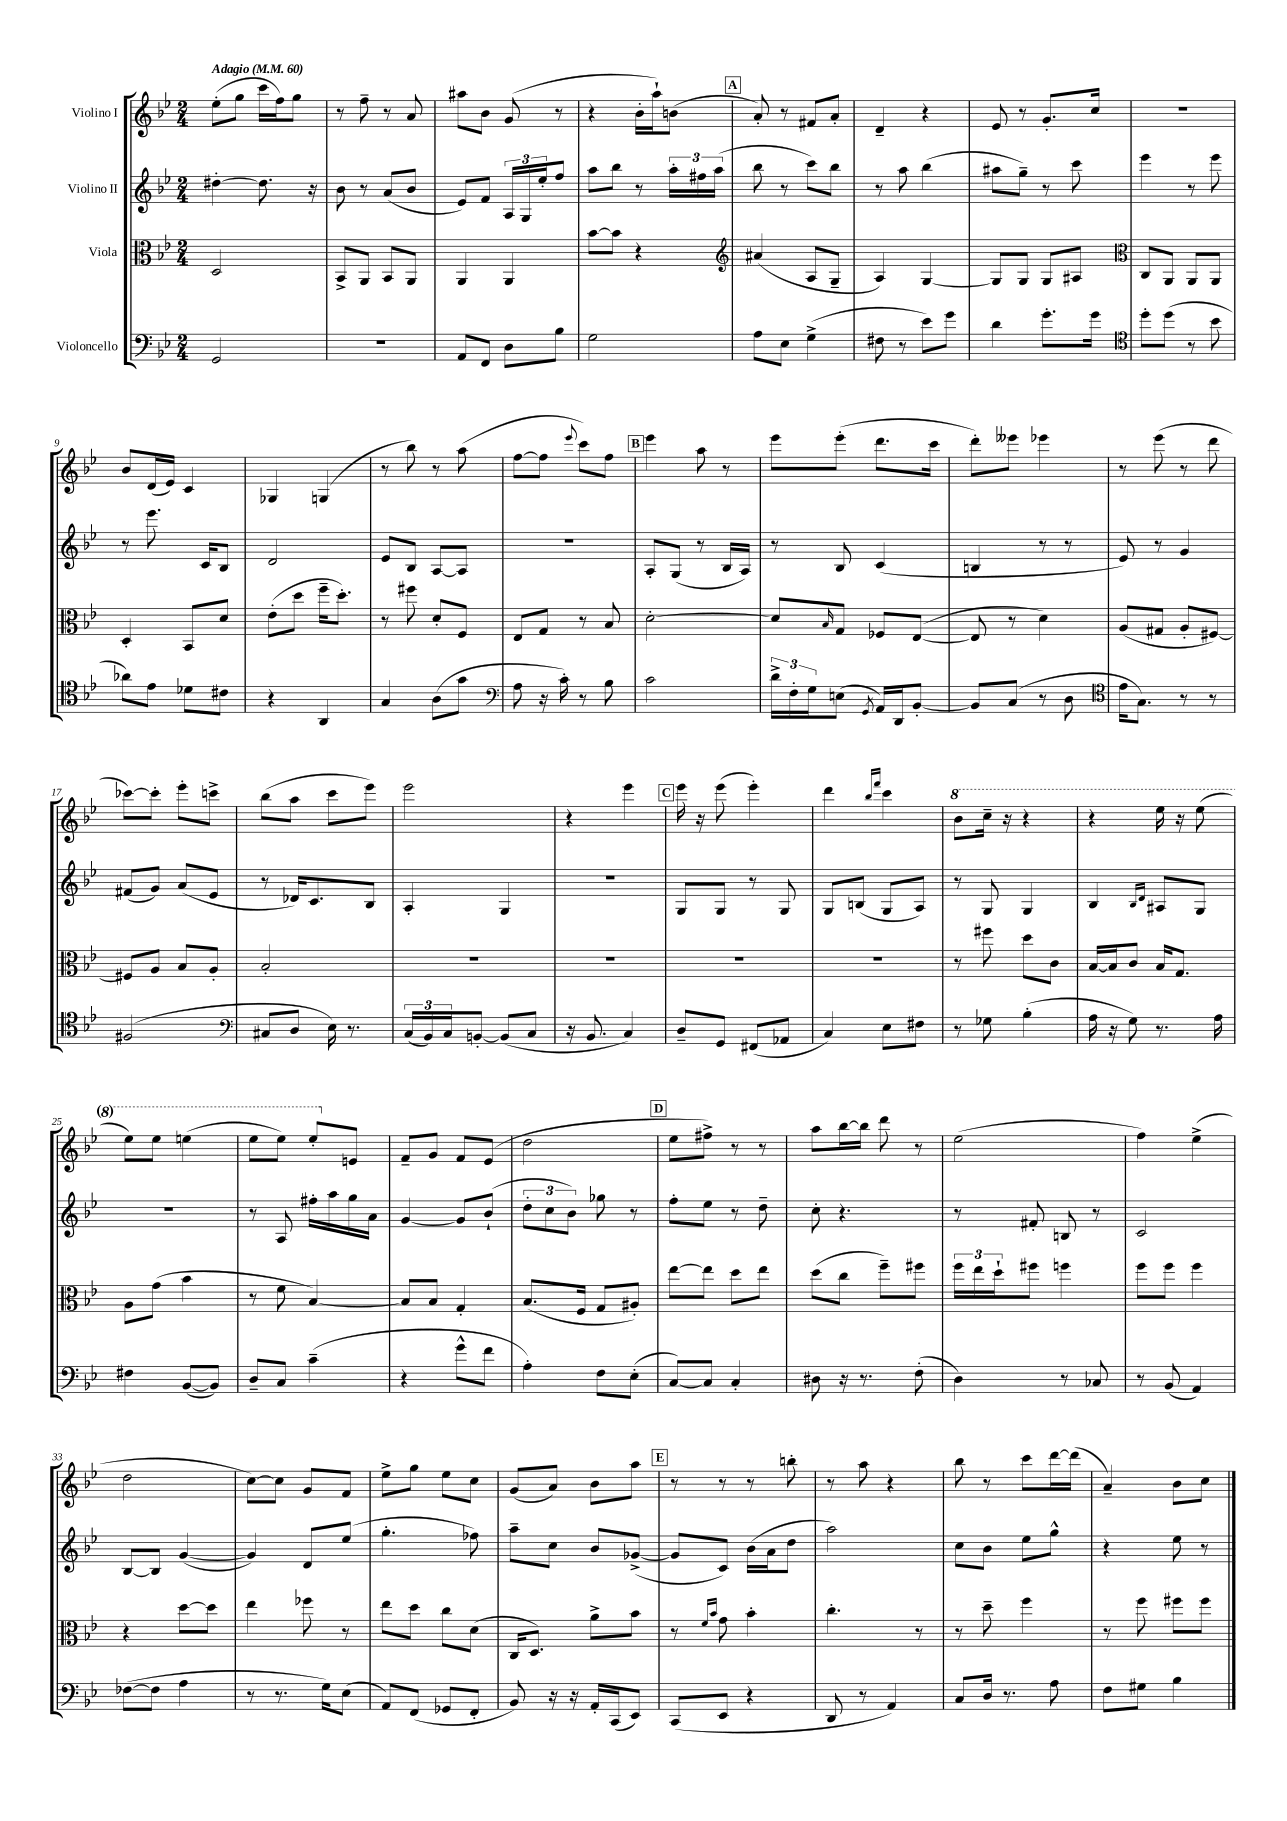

**kern	**kern	**kern	**kern
*staff4	*staff3	*staff2	*staff1
*clefF4	*clefC3	*clefG2	*clefG2
*k[b-e-]	*k[b-e-]	*k[b-e-]	*k[b-e-]
*M2/4	*M2/4	*M2/4	*M2/4
*MM60	*MM60	*MM60	*MM60
2GG	2D	[4dd#'	(8ee-'
.	.	.	8gg
.	.	8.dd#]	16ccc
.	.	.	16ff)
.	.	.	8gg
.	.	16r	.
=	=	=	=
2r	8BB-^	8b-	8r
.	8AA	8r	8ff~
.	8BB-	(8a	8r
.	8AA	8b-	8a
=	=	=	=
8AA	4AA	8e-)	8aa#
8FF	.	8f	8b-
8D	4AA	24A	(8g
.	.	24G	.
.	.	24ee-'	.
8B-	.	8ff	8r
=	=	=	=
2G	[8b-	8aa	4r
.	8b-]	8bb-	.
.	4r	8r	16b-'
.	.	.	16aa`)
.	.	24aa'	(8b
.	.	24ff#	.
.	.	(24aa	.
=	=	=	=
*	*clefG2	*	*
8A	(4a#	8bb-	8a')
8E-	.	8r	8r
(4G^	8A	8ccc)	8f#
.	8G~	8bb-	8a'
=	=	=	=
8F#	4A)	8r	4d~
8r	.	8aa	.
8e-)	[4G	(4bb-	4r
8g	.	.	.
=	=	=	=
4d	8G]	8aa#	8e-
.	8G	8gg~)	8r
8.g'	8G	8r	8.g'
.	8A#	8ccc	.
16g	.	.	16cc
=	=	=	=
*clefC4	*clefC3	*	*
8dd'	8C	4eee-	2r
(8dd	8AA	.	.
8r	8AA	8r	.
8b-	8AA	8eee-	.
=	=	=	=
8a-)	4D'	8r	8b-
8e-	.	8.eee-	(16d
.	.	.	16e-)
8d-	8BB-	.	4c
.	.	16c	.
8c#	8d	8B-	.
=	=	=	=
4r	(8e-'	2d	4G-
.	8dd	.	.
4AA	16ff~	.	(4G
.	8.dd')	.	.
=	=	=	=
4G	8r	8e-	8r
.	8ff#	8B-	8bb-)
(8A	8d'	[8A	8r
8g	8F	8A]	(8aa
=	=	=	=
*clefF4	*	*	*
8A	8E-	2r	[8ff
16r	8G	.	8ff]
16c')	.	.	.
.	.	.	8qqeee-
8r	8r	.	8ccc)
8B-	8B-	.	8ff
=	=	=	=
2c	[2d'	8A'	4eee-
.	.	(8G	.
.	.	8r	8aa
.	.	16B-	8r
.	.	16A)	.
=	=	=	=
24d^	8d]	8r	8eee-
24F'	.	.	.
24G	.	.	.
.	16qqB-	.	.
(8E	8G	8B-	(8eee-'
8qGG	.	.	.
16AA)	8F-	(4c	8.ddd
16DD	.	.	.
[8BB-'	([8E-	.	.
.	.	.	16ccc
=	=	=	=
8BB-]	8E-]	4B	8ddd')
(8C	8r	.	8eee--
8r	4d)	8r	4eee-
8D	.	8r	.
=	=	=	=
*clefC4	*	*	*
16e-	(8A	8e-)	8r
8.G)	.	.	.
.	8G#	8r	(8eee-
8r	8A'	4g	8r
8r	[8F#)	.	8ddd
=	=	=	=
(2F#	8F#]	(8f#	[8ccc-)
.	8A	8g)	8ccc-']
.	8B-	(8a	8eee-'
.	8A'	8e-	8ccc^
=	=	=	=
*clefF4	*	*	*
8C#	2B-'	8r	(8bb-
8D	.	16d-)	8aa
.	.	8.c	.
16E-)	.	.	8ccc
8.r	.	.	.
.	.	8B-	8eee-)
=	=	=	=
(24C	2r	4A'	2eee-
24BB-)	.	.	.
24C	.	.	.
[8BB'	.	.	.
(8BB]	.	4G	.
8C	.	.	.
=	=	=	=
16r	2r	2r	4r
8.BB-	.	.	.
4C)	.	.	4eee-
=	=	=	=
8D~	2r	8G	16eee-
.	.	.	16r
8GG	.	8G	(8eee-
(8FF#	.	8r	4eee-')
8AA-	.	8G	.
=	=	=	=
4C)	2r	8G	4ddd
.	.	(8B	.
.	.	.	16qqbb-
.	.	.	16qqfff
8E-	.	8G	4ccc
8F#	.	8A)	.
=	=	=	=
8r	8r	8r	8bb-
8G-	8ff#	8G	16ccc~
.	.	.	16r
(4B-'	8dd	4G	4r
.	8c	.	.
=	=	=	=
16A	[16B-	4B-	4r
16r	16B-]	.	.
8G)	8c	.	.
.	.	16qqB-	.
.	.	16qqd	.
8.r	16B-	8A#	16eee-
.	8.G	.	16r
.	.	8G	(8eee-
16A	.	.	.
=	=	=	=
4F#	8A	2r	8eee-)
.	(8g	.	8eee-
([8BB-	4b-	.	(4eee
8BB-])	.	.	.
=	=	=	=
8D~	8r	8r	8eee-
8C	8f	8A	8eee-)
(4c~	[4B-)	16ff#'	8eee-'
.	.	16aa	.
.	.	16gg	8e
.	.	16a	.
=	=	=	=
4r	8B-]	[4g	8f~
.	8B-	.	8g
8g^^	4G'	8g]	8f
8f	.	(8b-`	(8e-
=	=	=	=
4A')	(8.B-	12dd'	2dd
.	.	12cc	.
.	.	12b-)	.
.	16F	.	.
8F	8G	8gg-	.
(8E-'	8A#')	8r	.
=	=	=	=
[8C)	[8ee-	8ff'	8ee-
8C]	8ee-]	8ee-	8ff#^)
4C'	8dd	8r	8r
.	8ee-	8dd~	8r
=	=	=	=
8D#	(8dd	8cc'	8aa
16r	8cc	4.r	[16bb-
8.r	.	.	16bb-]
.	8ff~)	.	8ddd
(8F'	8ff#	.	8r
=	=	=	=
4D)	24ff	8r	(2ee-
.	24ee-	.	.
.	24dd`	.	.
.	8ff#	8f#'	.
8r	4ff	8B	.
8C-	.	8r	.
=	=	=	=
8r	8ff	2c	4ff)
(8BB-	8ff	.	.
4AA)	4ff	.	(4ee-^
=	=	=	=
([8F-	4r	[8B-	2dd
8F-]	.	8B-]	.
4A	[8dd	([4g	.
.	8dd]	.	.
=	=	=	=
8r	4ee-	4g])	[8cc)
8.r	.	.	8cc]
.	8ff-	8d	8g
16G)	.	.	.
(8E-	8r	(8ee-	8f
=	=	=	=
8AA)	8ee-	4.gg'	8ee-^
(8FF	8dd	.	8gg
8GG-	8cc	.	8ee-
8FF'	(8d	8ff-)	8cc
=	=	=	=
8BB-)	16C	8aa~	(8g
.	8.D)	.	.
16r	.	8cc	8a)
16r	.	.	.
16AA'	8a^	8b-	8b-
(16CC	.	.	.
8EE-)	8b-	([8g-^	8aa
=	=	=	=
(8CC	8r	8g-]	8r
.	16qqf	.	.
.	16qqb-	.	.
8EE-	8g	8c)	8r
4r	4b-'	(16b-	8r
.	.	16a	.
.	.	8dd	8bb'
=	=	=	=
8DD	4.cc'	2aa)	8r
8r	.	.	8aa
4AA)	.	.	4r
.	8r	.	.
=	=	=	=
8C	8r	8cc	8bb-
16D	8dd~	8b-	8r
8.r	.	.	.
.	4ff	8ee-	8ccc
8A	.	8gg^^	[16ddd
.	.	.	(16ddd]
=	=	=	=
8F	8r	4r	4a~)
8G#	8ff	.	.
4B-	8ff#	8ee-	8b-
.	8ff#	8r	8cc
==	==	==	==
*-	*-	*-	*-
